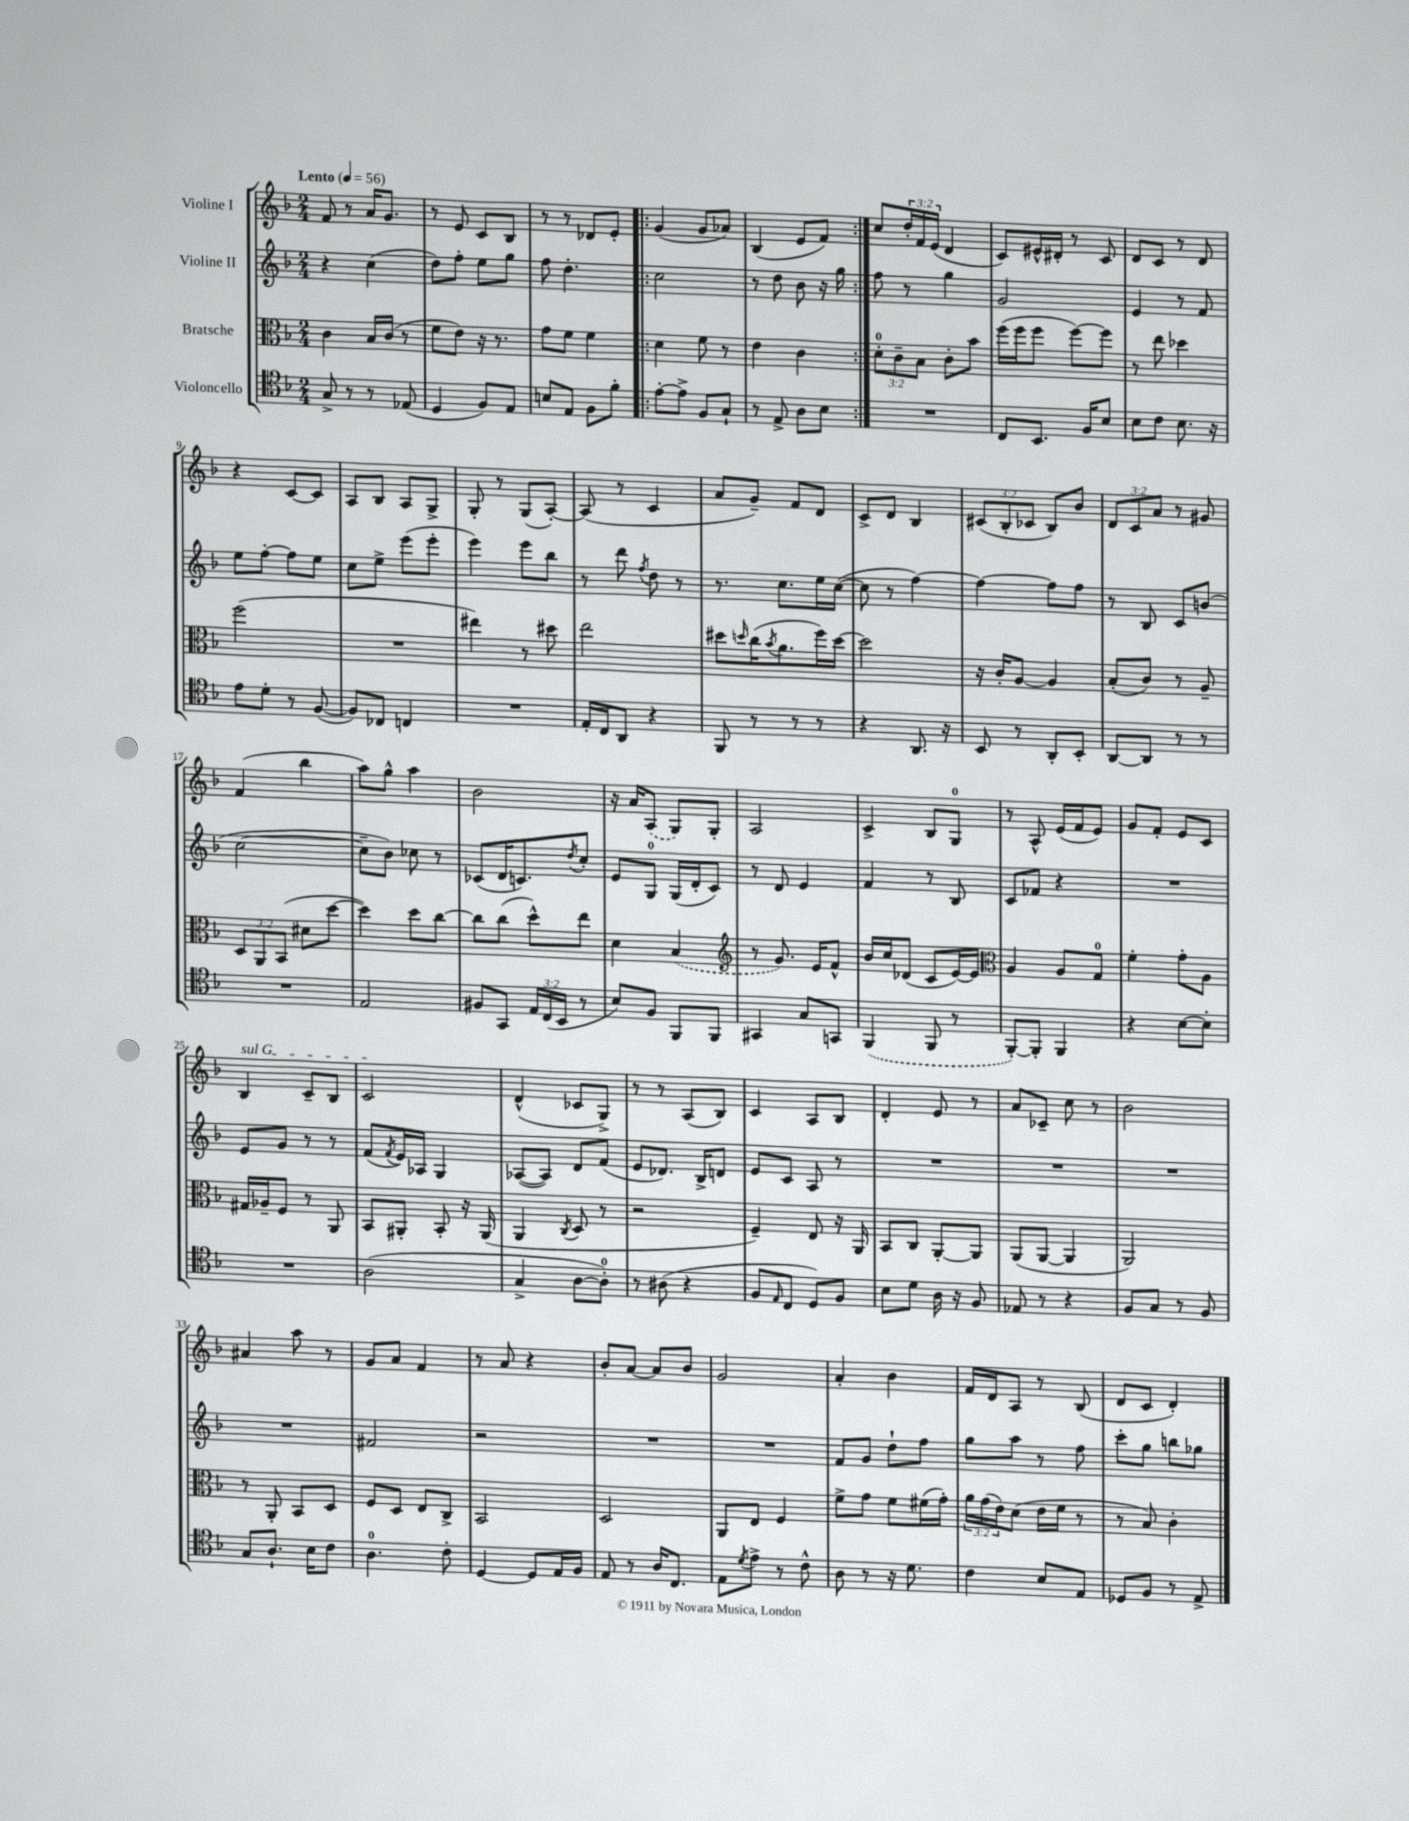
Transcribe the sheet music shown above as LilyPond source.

<<
\new StaffGroup <<
\new Staff = "s0" \with { instrumentName = "Violine I" } {
    \clef treble \key f \major \numericTimeSignature \time 2/4 \override Staff.TupletNumber.text = #tuplet-number::calc-fraction-text \tempo "Lento" 4 = 56
    f'8 r8 a'16 g'8. |
    r8 e'8 c'8 bes8 |
    r8 r8 des'8 e'8-. |
    \repeat volta 2 { g'4( g'8 aes'8) |
    bes4( e'8 f'8) | }
    c''8 \tuplet 3/2 { d''16-. f'16 e'16( } d'4 |
    c'8) eis'16-^ dis'16-. r8 c'8 |
    d'8 c'8 r8 d'8 |
    r4 c'8~ c'8 |
    a8 bes8 a8 g8-> |
    g8-. r8 g8( a8~-.) |
    a8( r8 c'4 |
    a'8 g'8--) f'8 d'8 |
    c'8-> d'8 bes4 |
    \tuplet 3/2 { cis'8( bes8-. ces'8 } bes8) bes'8 |
    \tuplet 3/2 { d'8 c'8 a'8 } r8 gis'8 |
    f'4( bes''4 |
    a''8) g''8-^ a''4 |
    bes'2 |
    r16 a'16 \once \slurDashed a8( g8) g8-. |
    a2 |
    c'4-> bes8 g8-0 |
    r8 a8-^ e'16( f'16 e'8) |
    g'8 f'8-. e'8 c'8 |
    \once \override TextSpanner.bound-details.left.text = \markup { \italic "sul G" } bes4\startTextSpan c'8-- bes8 |
    c'2\stopTextSpan |
    d'4-^( ces'8 g8->) |
    r8 r8 a8( bes8) |
    c'4 a8 bes8 |
    d'4-. e'8 r8 |
    a'8 ces'8-- c''8 r8 |
    bes'2 |
    ais'4 a''8 r8 |
    g'8 a'8 f'4 |
    r8 a'8 r4 |
    bes'8-. a'8~ a'8 bes'8 |
    g'2 |
    a'4-. bes'4 |
    f'16 d'16 a8 r8 bes8( |
    d'8 c'8 d'4-.) \bar "|." |
}
\new Staff = "s1" \with { instrumentName = "Violine II" } {
    \clef treble \key f \major \numericTimeSignature \time 2/4
    r4 c''4( |
    d''8) f''8-. e''8 g''8 |
    f''8 d''4.-. |
    \repeat volta 2 { c''2 |
    r8 d''8 bes'8 r16 g''16 | }
    f''8 r8 g''4 |
    g'2 |
    e'4 r8 f'8 |
    e''8 f''8~-. f''8 e''8 |
    c''8 e''8-> e'''8( e'''8-. |
    e'''4) e'''8 bes''8 |
    r8 d'''8 \acciaccatura { f''8 } d''8 r8 |
    r8. c''8. e''16 c''16~( |
    c''8 r8 f''4~) |
    f''4~ f''8 f''8 |
    r8 bes8 c'8 b'8( |
    c''2~ |
    c''8-- bes'8) ces''8 r8 |
    ces'8( d'16 c'8.) \acciaccatura { d''8 } c''8-. |
    e'8 g8-0 g16( d'16-. c'8) |
    r8 d'8 e'4 |
    f'4 r8 bes8 |
    c'8 fes'8 r4 |
    R2 |
    e'8 g'8 r8 r8 |
    f'8( \acciaccatura { f'8 } e'16) aes16 g4 |
    aes8~( aes8) d'8 f'8( |
    e'8 des'8.) bes16-> d'8 |
    e'8 c'8 a8 r8 |
    R2 |
    R2 |
    R2 |
    R2 |
    fis'2 |
    r2 |
    R2 |
    R2 |
    f'8 g'8 d''8-! f''8 |
    g''8 a''8 r8 f''8 |
    c'''8-. g''8 b''8 ges''8 \bar "|." |
}
\new Staff = "s2" \with { instrumentName = "Bratsche" } {
    \clef alto \key f \major \numericTimeSignature \time 2/4 \override Staff.TupletNumber.text = #tuplet-number::calc-fraction-text
    c'4 bes16 c'16( r8 |
    f'8 e'8) r16 r8. |
    g'8 f'8 f'4 |
    \repeat volta 2 { d'4 f'8 r8 |
    e'4 c'4 | }
    \tuplet 3/2 { d'8-0-. c'8-- bes8 } c'8-. bes'8 |
    f''16( f''16 f''8 f''8~) f''8 |
    r8 e''8 des''4 |
    f''2( |
    R2 |
    eis''4) r8 dis''8 |
    e''2 |
    dis''8 \grace { d''16 } c''16( \acciaccatura { bes'8 } a'8. f''16) d''16~ |
    d''2 |
    r16 c'16-. a8~ a4 |
    bes8-.( c'8) r8 a8-- |
    \tuplet 3/2 { d8 a,8 bes,8( } dis'8 d''8~ |
    d''4) d''8 c''8~ |
    c''8 c''8( d''8-^) e''8 |
    d'4 \once \slurDashed bes4( |
    \clef treble r8 g'8.) e'16 f'8-^ |
    bes'16 c''16 des'8( c'8 e'16~) e'16 |
    \clef alto a4 a8 g8-0 |
    f'4-. g'8-. a8 |
    gis16 aes16-- f8 r8 a,8 |
    bes,8 ais,8-. bes,8-. r16 ais,16( |
    a,4 \acciaccatura { c8 } d8 r8 |
    r2 |
    f4--) e8 r16 a,16 |
    bes,8 c8 a,8~-. a,8 |
    a,8( a,8~ a,4 |
    a,2) |
    r8 a,8-. bes,8 d8 |
    f8 d8 e8 c8-> |
    bes,2 |
    d2 |
    a,8 e8 f4 |
    f'8-> g'8 f'8 fis'16( g'16-.) |
    \tuplet 3/2 { a'16 g'16( e'16) } d'8( e'16 f'16 r8 |
    r8 bes8) c'4-. \bar "|." |
}
\new Staff = "s3" \with { instrumentName = "Violoncello" } {
    \clef tenor \key f \major \numericTimeSignature \time 2/4 \override Staff.TupletNumber.text = #tuplet-number::calc-fraction-text
    g8-> r8 r8 ees8( |
    d4 f8) e8 |
    b8 e8 f8 f'8-. |
    \repeat volta 2 { e'8~-. e'8-> f8 g8-! |
    r8 e8-> a8 bes8 | }
    R2 |
    c8 bes,8. f16 bes8 |
    bes8 c'8 bes8. r16 |
    e'8 d'8-. r8 f8~( |
    f8) ces8 c4 |
    R2 |
    e16-. c16 a,8 r4 |
    f,8 r8 r8 r8 |
    r4 a,8. r16 |
    bes,8 r8 a,8-. bes,8-. |
    a,8~ a,8 r8 r8 |
    R2 |
    e2 |
    fis8 g,8 \tuplet 3/2 { e16 c16( bes,16 } r8 |
    bes8) f8 f,8 f,8 |
    gis,4 g8 g,8 |
    \once \slurDashed f,4( f,8 r8 |
    f,8~-.) f,8-. f,4 |
    r4 bes8~ bes8-. |
    R2 |
    a2( |
    g4-> a8~ a8-0-.) |
    r8 ais8( r4 |
    f8 \grace { e16 } c8 d8) f8 |
    bes8 d'8 a16 r16 f8 |
    ees8 r8 r4 |
    f8 g8 r8 f8 |
    g8 a8.-! bes16 c'8 |
    a4.-0 c'8-. |
    d4~ d8 e16 f16 |
    e8 r8 a16 c8. |
    e8 \acciaccatura { d'8 } e'8-> r8 c'8-^ |
    a8 r8 r16 d'8. |
    c'4 bes8 e8 |
    des8 f8 r8 e8-> \bar "|." |
}
>>
>>
